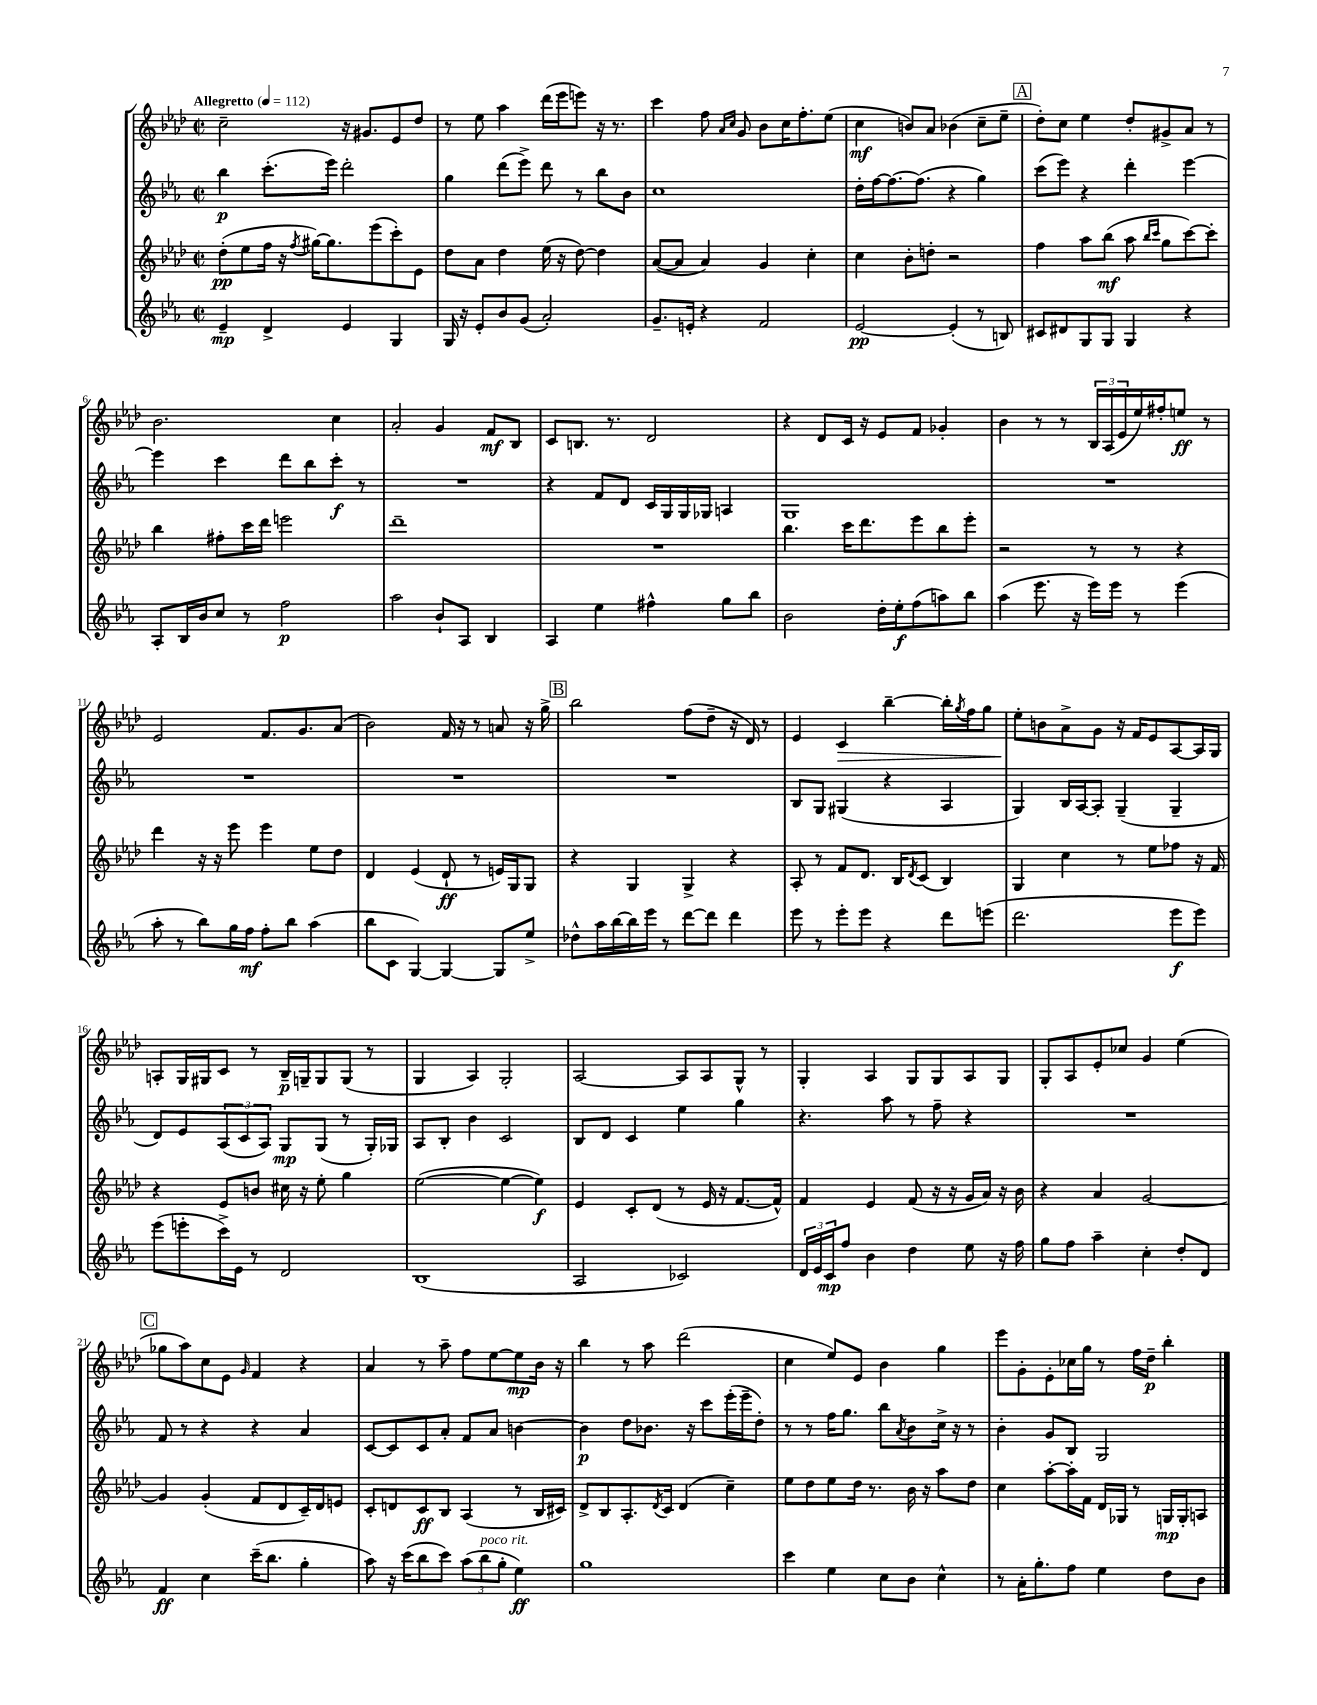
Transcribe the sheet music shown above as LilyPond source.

<<
\new StaffGroup <<
\new Staff = "s0" {
    \clef treble \key aes \major \defaultTimeSignature \time 2/2 \tempo "Allegretto" 4 = 112
    c''2-- r16 gis'8. ees'8 des''8 |
    r8 ees''8 aes''4 des'''16( ees'''16 e'''8) r16 r8. |
    c'''4 f''8 \grace { aes'16 c''16 } g'8 bes'8 c''16 f''8.-. ees''8( |
    c''4\mf b'8) aes'8 bes'4( c''8-- ees''8-- |
    \mark \markup { \box "A" } des''8-.) c''8 ees''4 des''8-. gis'8-> aes'8 r8 |
    bes'2. c''4 |
    aes'2-. g'4 f'8\mf bes8 |
    c'8 b8. r8. des'2 |
    r4 des'8 c'16 r16 ees'8 f'8 ges'4-. |
    bes'4 r8 r8 \tuplet 3/2 { bes16 aes16( ees'16 } ees''16) fis''16-. e''8\ff r8 |
    ees'2 f'8. g'8. aes'8( |
    bes'2) f'16 r16 r8 a'8 r16 g''16-> |
    \mark \markup { \box "B" } bes''2 f''8( des''8-- r16 des'16) r8 |
    ees'4 c'4\> bes''4~-- bes''16-. \acciaccatura { g''8 } f''16 g''8 |
    ees''8-.\! b'8 aes'8-> g'8 r16 f'16 ees'8 aes8~ aes16 g16 |
    a8-. g16 gis16 c'8 r8 bes16--\p g16-- g8 g8( r8 |
    g4 aes4) g2-. |
    aes2~ aes8 aes8 g8-^ r8 |
    g4-. aes4 g8 g8 aes8 g8 |
    g8-. aes8 ees'8-. ces''8 g'4 ees''4( |
    \mark \markup { \box "C" } ges''8 aes''8) c''8 ees'8 \grace { g'16 } f'4 r4 |
    aes'4 r8 aes''8-- f''8 ees''8~ ees''8\mp bes'16 r16 |
    bes''4 r8 aes''8 des'''2( |
    c''4 ees''8) ees'8 bes'4 g''4 |
    ees'''8 g'8-. ees'8-. ces''16 g''16 r8 f''16 des''16--\p bes''4-. \bar "|." |
}
\new Staff = "s1" {
    \clef treble \key ees \major \defaultTimeSignature \time 2/2
    bes''4\p c'''8.-.( ees'''16) d'''2-. |
    g''4 d'''8( ees'''8->) d'''8 r8 bes''8 bes'8 |
    c''1 |
    d''16-. f''16~ f''8.~ f''8.( r4 g''4) |
    \mark \markup { \box "A" } c'''8( ees'''8) r4 d'''4-. ees'''4~ |
    ees'''4 c'''4 d'''8 bes''8 c'''8-.\f r8 |
    R1 |
    r4 f'8 d'8 c'16 g16 g16 ges16 a4 |
    g1 |
    R1 |
    R1 |
    R1 |
    \mark \markup { \box "B" } R1 |
    bes8 g8 gis4( r4 aes4 |
    g4) bes16 aes16~ aes8-. g4--( g4-- |
    d'8) ees'8 \tuplet 3/2 { aes8( c'8 aes8) } g8\mp g8( r8 g16-.) ges16 |
    aes8 bes8-. bes'4 c'2 |
    bes8 d'8 c'4 ees''4 g''4 |
    r4. aes''8 r8 f''8-- r4 |
    R1 |
    \mark \markup { \box "C" } f'8 r8 r4 r4 aes'4 |
    c'8~ c'8 c'8 aes'8-. f'8 aes'8 b'4~ |
    b'4\p d''8 bes'8. r16 c'''8 ees'''16-.( ees'''16-- d''8-.) |
    r8 r8 f''16 g''8. bes''8 \acciaccatura { aes'8 } bes'8 c''16-> r16 r8 |
    bes'4-. g'8 bes8 g2 \bar "|." |
}
\new Staff = "s2" {
    \clef treble \key aes \major \defaultTimeSignature \time 2/2
    des''8-.\pp( ees''8 f''16 r16 \acciaccatura { f''8 } gis''16~) gis''8. ees'''8( c'''8-.) ees'8 |
    des''8 aes'8 des''4 ees''16( r16 des''8~) des''4 |
    aes'8~( aes'8 aes'4) g'4 c''4-. |
    c''4 bes'8-. d''8-. r2 |
    \mark \markup { \box "A" } f''4 aes''8 bes''8\mf( aes''8 \grace { bes''16 c'''16 } g''8 c'''8~) c'''8-. |
    bes''4 fis''8-. c'''16 des'''16 e'''2 |
    des'''1-- |
    R1 |
    bes''4. c'''16 des'''8. ees'''8 bes''8 ees'''8-. |
    r2 r8 r8 r4 |
    des'''4 r16 r16 ees'''8 ees'''4 ees''8 des''8 |
    des'4 ees'4( des'8-!\ff r8 e'16) g16 g8 |
    \mark \markup { \box "B" } r4 g4 g4-> r4 |
    aes8-. r8 f'8 des'8. bes16 \acciaccatura { des'8 } c'8( bes4) |
    g4 c''4 r8 ees''8 fes''8 r16 f'16 |
    r4 ees'8 b'8 cis''16 r16 ees''8-. g''4 |
    ees''2~( ees''4~ ees''4\f) |
    ees'4 c'8-. des'8( r8 ees'16 r16 f'8.~ f'16-^) |
    f'4 ees'4 f'8( r16 r16 g'16 aes'16) r16 bes'16 |
    r4 aes'4 g'2~ |
    \mark \markup { \box "C" } g'4 g'4-.( f'8 des'8 c'16--) des'16 e'8 |
    c'8-. d'8 c'8\ff bes8 aes4( r8 bes16 cis'16) |
    des'8-> bes8 aes8.-. \acciaccatura { des'8 } c'16 des'4( c''4--) |
    ees''8 des''8 ees''8 des''16 r8. bes'16 r16 aes''8 des''8 |
    c''4 aes''8~-. aes''16-. f'16 des'16 ges16 r8 g16\mp g16-. a8 \bar "|." |
}
\new Staff = "s3" {
    \clef treble \key ees \major \defaultTimeSignature \time 2/2
    ees'4--\mp d'4-> ees'4 g4 |
    g16 r16 ees'8-. bes'8 g'8( aes'2-.) |
    g'8.-- e'16-. r4 f'2 |
    ees'2~\pp ees'4-.( r8 b8) |
    \mark \markup { \box "A" } cis'8 dis'8 g8 g8 g4 r4 |
    aes8-. bes16 bes'16 c''8 r8 f''2\p |
    aes''2 bes'8-! aes8 bes4 |
    aes4 ees''4 fis''4-^ g''8 bes''8 |
    bes'2 d''16-. ees''16-.\f f''8( a''8) bes''8 |
    aes''4( ees'''8. r16 ees'''16) ees'''16 r8 ees'''4( |
    aes''8-. r8 bes''8) g''16 f''16\mf f''8-. bes''8 aes''4( |
    bes''8 c'8 g4~) g4~ g8 ees''8-> |
    \mark \markup { \box "B" } des''8-^ aes''16 bes''16~ bes''16 ees'''16 r8 d'''8~ d'''8 d'''4 |
    ees'''8 r8 ees'''8-. ees'''8 r4 d'''8 e'''8( |
    d'''2. ees'''8\f ees'''8) |
    ees'''8( e'''8-. c'''16->) ees'16 r8 d'2 |
    bes1( |
    aes2 ces'2) |
    \tuplet 3/2 { d'16 ees'16 c'16\mp } f''8 bes'4 d''4 ees''8 r16 f''16 |
    g''8 f''8 aes''4-- c''4-. d''8-. d'8 |
    \mark \markup { \box "C" } f'4\ff c''4 c'''16--( bes''8. g''4-. |
    aes''8) r16 c'''16( bes''8 c'''8) \tuplet 3/2 { aes''8( bes''8^\markup { \italic "poco rit." } g''8-. } ees''4\ff) |
    g''1 |
    c'''4 ees''4 c''8 bes'8 c''4-^ |
    r8 aes'16-. g''8.-. f''8 ees''4 d''8 bes'8 \bar "|." |
}
>>
>>
